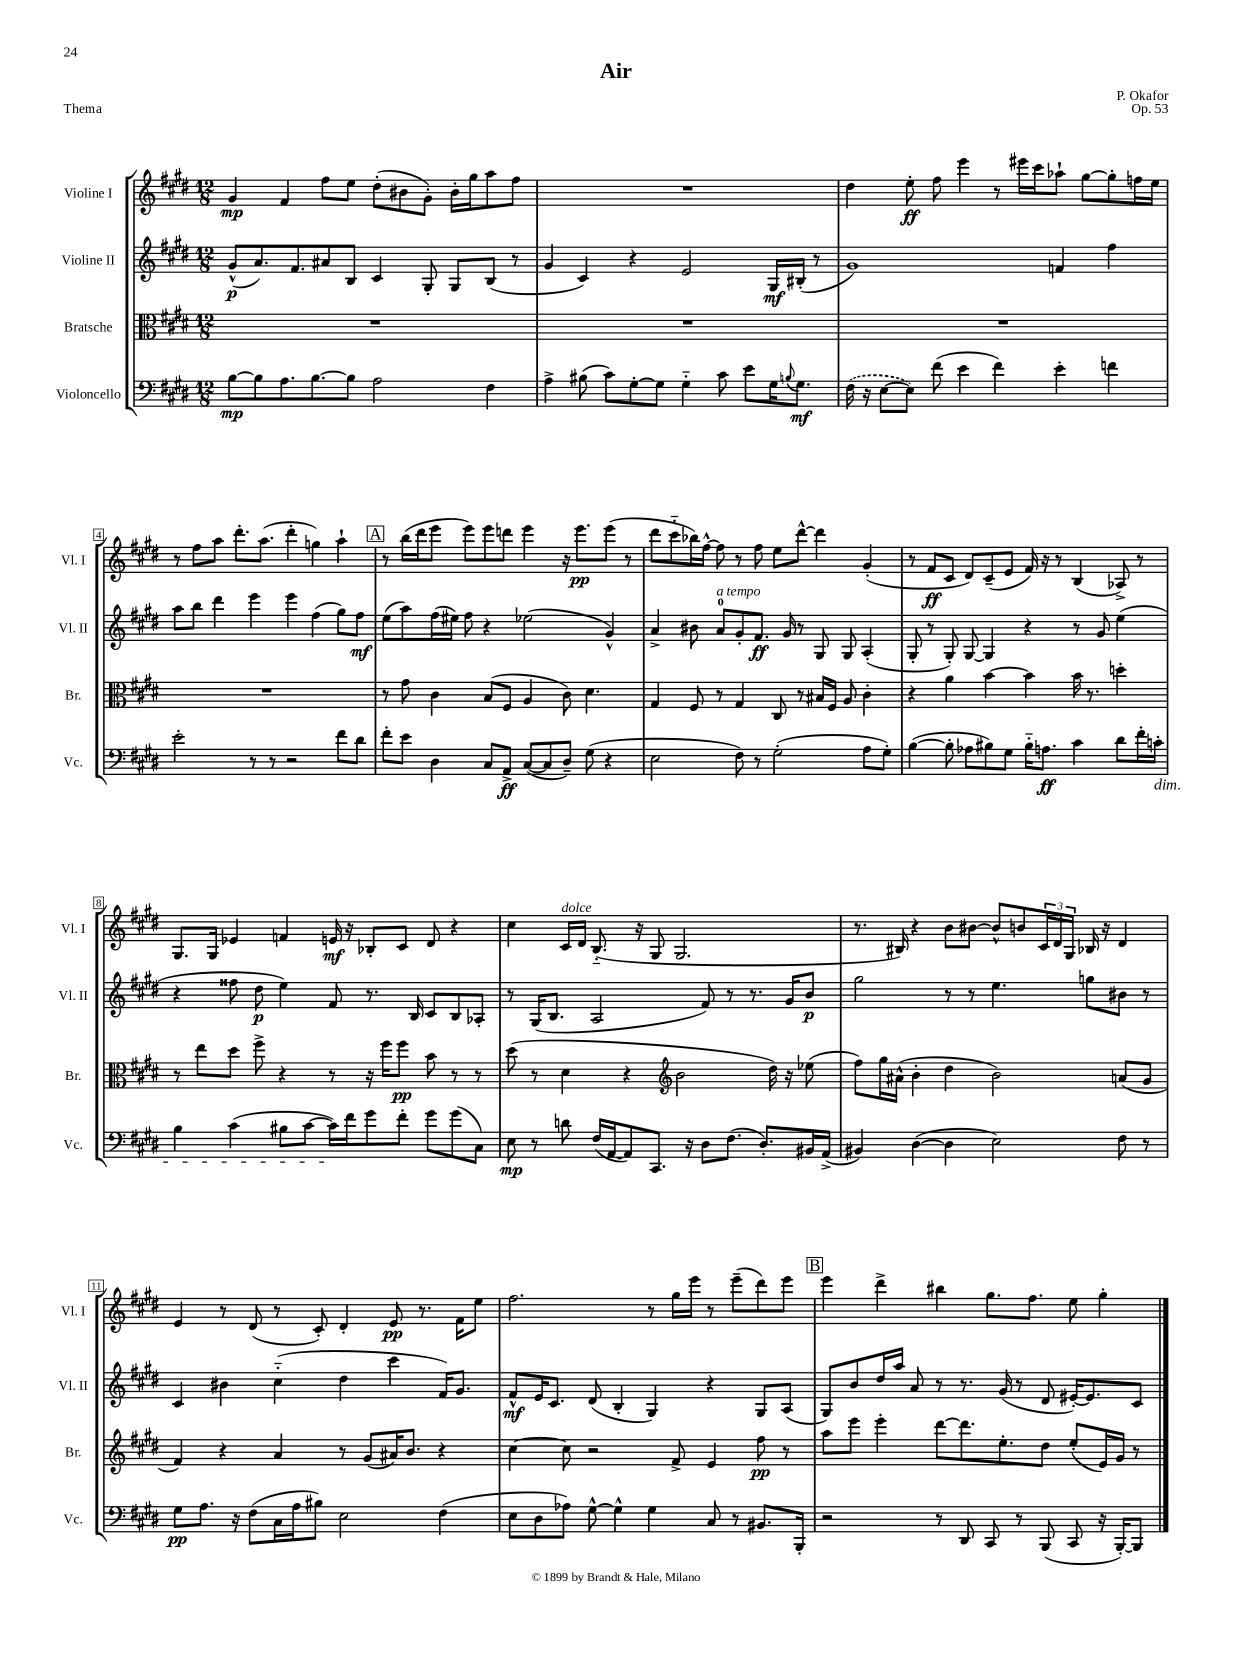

**kern	**kern	**kern	**kern
*staff4	*staff3	*staff2	*staff1
*clefF4	*clefC3	*clefG2	*clefG2
*k[f#c#g#d#]	*k[f#c#g#d#]	*k[f#c#g#d#]	*k[f#c#g#d#]
*M12/8	*M12/8	*M12/8	*M12/8
[8B	1.r	(8g#^^	4g#
8B]	.	8.a)	.
8.A	.	.	4f#
.	.	8.f#	.
[8.B	.	.	.
.	.	8a#	8ff#
8B]	.	8B	8ee
2A	.	4c#	(8dd#'
.	.	.	8b#
.	.	8G#'	8g#')
.	.	8G#	16b#'
.	.	.	16gg#
4F#	.	(8B	8aa
.	.	8r	8ff#
=	=	=	=
4A^	1.r	4g#	1.r
(8B#	.	4c#)	.
8c#)	.	.	.
[8G#'	.	4r	.
8G#]	.	.	.
4G#'~	.	2e	.
8c#	.	.	.
8e	.	.	.
16G#	.	16G#	.
8qqB	.	.	.
8.G#	.	(16B#'	.
.	.	8r	.
=	=	=	=
(16F#	1.r	1g#)	4dd#
16r	.	.	.
[8E	.	.	.
8E])	.	.	8ee'
(8f#	.	.	8ff#
4e	.	.	4eee
4f#)	.	.	8r
.	.	.	16eee#
.	.	.	16ccc#
4e'	.	4f	8aa-`
.	.	.	[8gg#
4f	.	4ff#	8gg#']
.	.	.	16ff
.	.	.	16ee
=	=	=	=
2e'	1.r	8aa	8r
.	.	8bb	8ff#
.	.	4ddd#	8aa
.	.	.	8.ddd#'
8r	.	4eee	.
.	.	.	(8.aa
8r	.	.	.
2r	.	4eee	4ddd#'
.	.	(4ff#	4gg)
8f#	.	8gg#)	4aa`
8d#	.	8ff#	.
=	=	=	=
8f#'	8r	(8ee	8r
8e	8g#	8aa)	(16bb
.	.	.	16ddd#
4D#	4c#	(16ff#	8eee
.	.	16ee#)	.
.	.	8ff#	8eee)
8C#	(8B	4r	8eee
8AA^	8F#	.	8ddd
([8C#	4A	(2ee-	4eee
8C#]	.	.	.
8D#~)	8c#)	.	16r
.	.	.	8.eee
(8G#	4.d#	.	.
4r	.	4g#^^)	(8eee
.	.	.	8r
=	=	=	=
2E	4G#	4a^	8ddd#
.	.	.	8ccc#'~
.	8F#	8b#	16bb-)
.	.	.	[16ff#^^
.	8r	8a	8ff#]
8F#)	4G#	8g#'	8r
8r	.	8.f#	8ff#
(2G#'	8C#	.	8ee
.	.	16g#	.
.	8r	8r	[8ddd#^^
.	16B#	8G#	4ddd#]
.	16F#	.	.
.	8A	8G#	.
8A	4c#'	(4A'	(4g#'
8G#')	.	.	.
=	=	=	=
([4B	4r	8G#'	8r
.	.	8r	8f#
8B']	4a	8G#')	8c#
8A-	.	[8G#	8d#)
8B#)	[4b	4G#]	(8c#~
8G#	.	.	8e
16B#'~	4b]	4r	16f#)
8.A	.	.	16r
.	.	.	8r
4c#	16b	8r	(4B
.	8.r	.	.
.	.	8g#	.
8d#	4dd'	(4ee	8A-^)
16f#'	.	.	8r
16c'	.	.	.
=	=	=	=
4B	8r	4r	8.G#
.	8ee	.	.
.	.	.	16G#
(4c#	8dd#	8ff##	4e-
.	8ff#^	8dd#	.
8B#	4r	4ee)	4f
[8c#	.	.	.
16c#])	8r	8f#	16e
16f#	.	.	16r
8g#	16r	8.r	8B-'
.	16ff#	.	.
8f#'	8ff#	.	8c#
.	.	16B	.
8g#	8b	8c#	8d#
(8g#	8r	8B	4r
8C#)	8r	8A-'	.
=	=	=	=
8E	(8dd#	8r	4cc#
8r	8r	(16G#	.
.	.	8.B	.
8d	4d#	.	16c#
.	.	.	16d#
(16F#	.	2A	(8.B'~
[16AA	.	.	.
8AA])	4r	.	.
.	.	.	16r
8.CC#	.	.	8G#
*	*clefG2	*	*
.	2b	.	2.G#
16r	.	.	.
8D#	.	8f#)	.
(8.F#	.	8r	.
.	.	8.r	.
8.D#')	.	.	.
.	16dd#)	.	.
.	16r	16g#	.
16BB#	(8ee-	8b	.
(16AA^	.	.	.
=	=	=	=
4BB#)	8ff#)	2gg#	8.r
.	16gg#	.	.
.	(16a#^^	.	16B#)
([4D#	4b'	.	4r
4D#]	4dd#	8r	8b
.	.	8r	[8b#
2E)	2b)	4.ee	8b#^^]
.	.	.	8b
.	.	.	24c#
.	.	.	24d#
.	.	.	24G#
.	.	8gg	16B-
.	.	.	16r
8F#	(8a	8b#	4d#
8r	8g#	8r	.
=	=	=	=
8G#	4f#)	4c#	4e
8.A	.	.	.
.	4r	4b#	8r
16r	.	.	.
(8F#	.	.	(8d#
16C#	4a	(4cc#'~	8r
16A	.	.	.
8B#)	.	.	8c#')
2E	8r	4dd#	4d#'
.	(8g#	.	.
.	16a#)	4ccc#	8e
.	8.b	.	.
.	.	.	8.r
(4F#	4r	16f#)	.
.	.	8.g#	16f#
.	.	.	8ee
=	=	=	=
8E	[4cc#	8f#^^	2.ff#
8D#	.	16e	.
.	.	8.c#	.
8A-)	8cc#]	.	.
[8G#^^	2r	(8d#	.
4G#^^]	.	4B'	.
4G#	.	4G#)	8r
.	8f#^	.	16gg#
.	.	.	16eee
8C#	4e	4r	8r
8r	.	.	(8eee~
8.BB#	8ff#	8G#	8ddd#)
.	8r	(8A	8eee
16BBB'	.	.	.
=	=	=	=
2r	8aa	8G#)	4eee
.	8eee	8b	.
.	4eee'	16dd#	4ddd#^
.	.	16aa	.
.	.	8a	.
8r	[8ddd#	8r	4bb#
8DD#	8.ddd#]	8.r	.
8CC#	.	.	8.gg#
.	8.ee'	(16g#	.
8r	.	8r	.
.	.	.	8.ff#
(8BBB	8dd#	8d#	.
8CC#	(8ee'	[16e#')	8ee
.	.	8.e#]	.
16r	16e)	.	4gg#'
[16BBB')	16g#	.	.
8BBB]	8r	8c#	.
==	==	==	==
*-	*-	*-	*-
